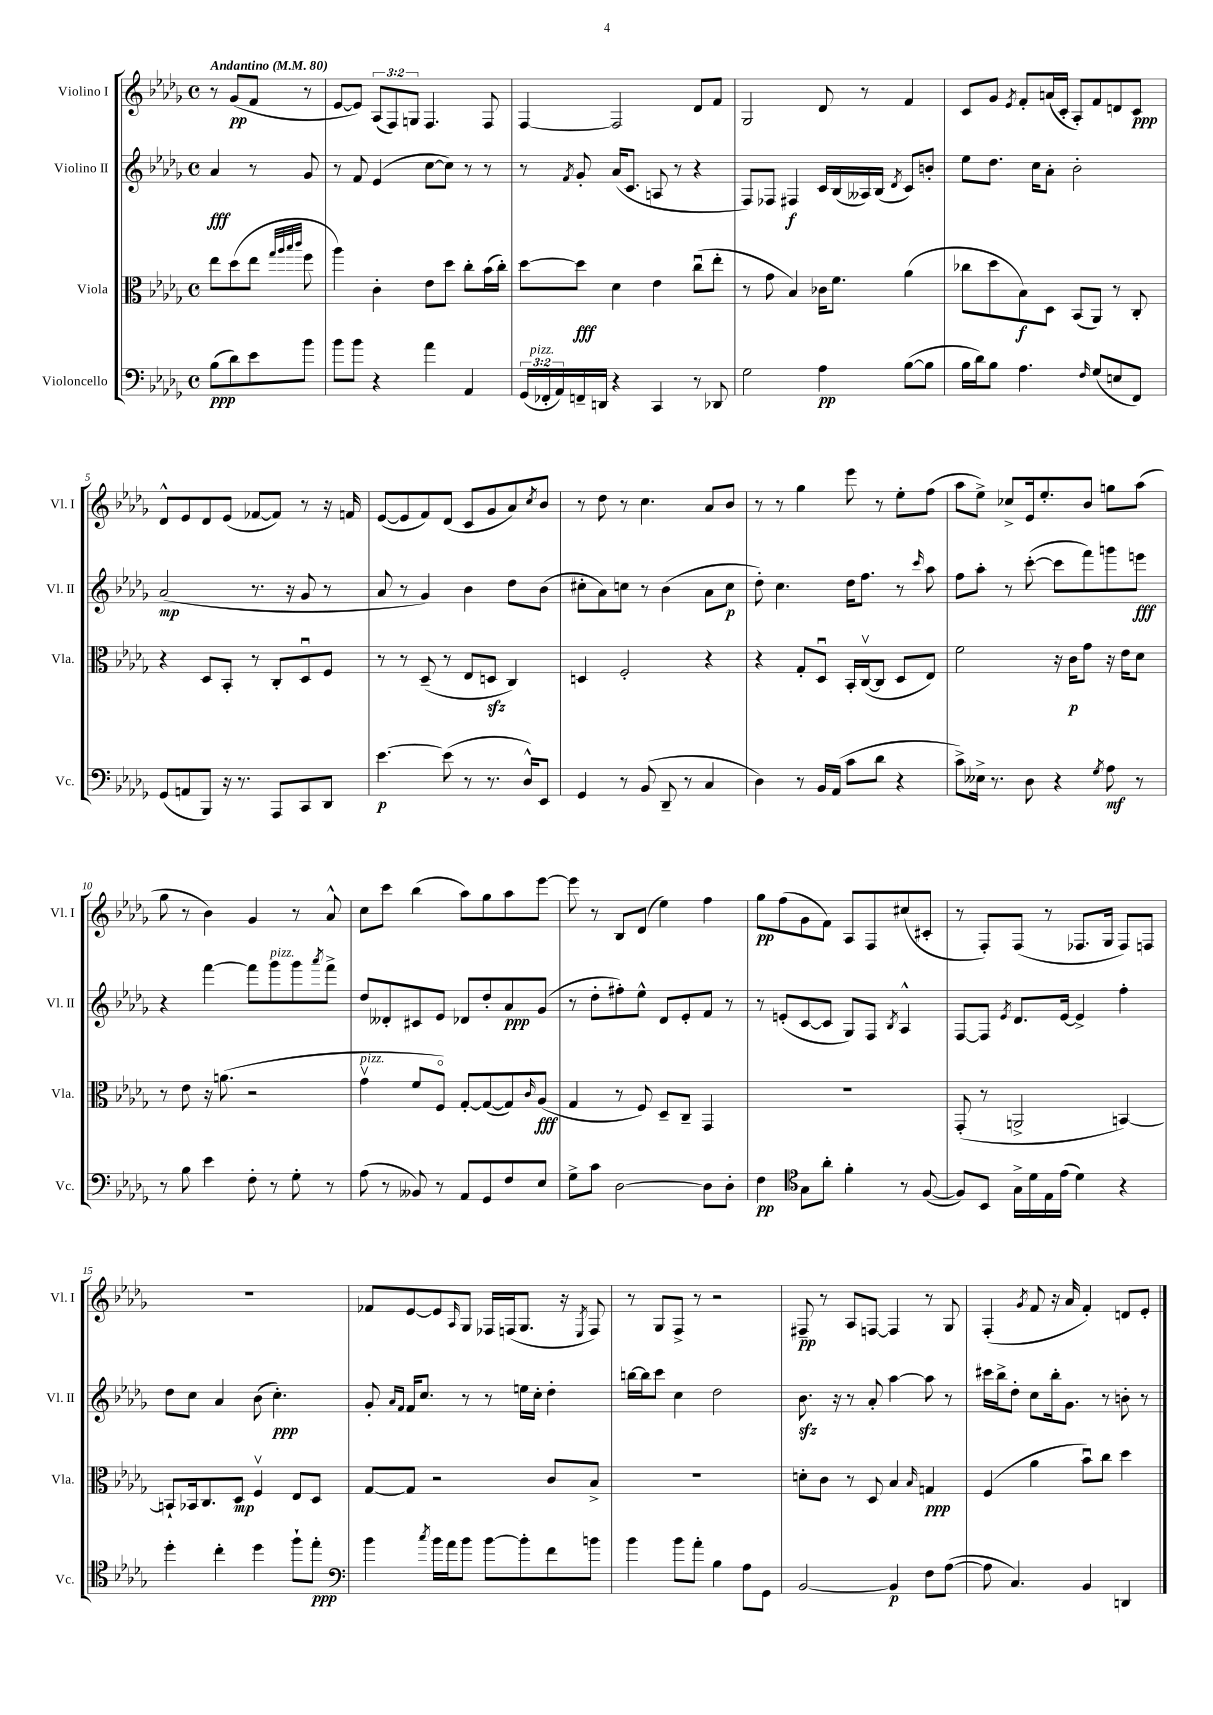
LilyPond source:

<<
\new StaffGroup <<
\new Staff = "s0" \with { instrumentName = "Violino I" shortInstrumentName = "Vl. I" } {
    \clef treble \key des \major \defaultTimeSignature \time 4/4 \override Staff.TupletNumber.text = #tuplet-number::calc-fraction-text \partial 2 \tempo "Andantino" 4 = 80
    r8 ges'8\pp( f'8 r8 |
    ees'8~ ees'8) \tuplet 3/2 { aes8( f8) g8 } f4. f8 |
    f4~ f2 des'8 f'8 |
    ges2 des'8 r8 f'4 |
    c'8 ges'8 \acciaccatura { ees'8 } f'8-. a'16( c'16-. aes8-.) f'8 d'8 c'8\ppp |
    des'8-^ ees'8 des'8 ees'8( fes'8~ fes'8) r8 r16 f'16 |
    ees'8~( ees'8 f'8) des'8( c'8 ges'8 aes'8) \acciaccatura { c''8 } bes'8 |
    r8 des''8 r8 c''4. aes'8 bes'8 |
    r8 r8 ges''4 ees'''8 r8 ees''8-. f''8( |
    aes''8 ees''8->) ces''8-> ees'16 ees''8.-. bes'8 g''8 aes''8( |
    ges''8 r8 bes'4) ges'4 r8 aes'8-^ |
    c''8 c'''8 bes''4( aes''8) ges''8 aes''8 ees'''8~ |
    ees'''8 r8 bes8 des'8( ees''4) f''4 |
    ges''8\pp f''8( ges'8 f'8) aes8 f8 cis''8( cis'8-. |
    r8 f8-.) f8( r8 fes8. ges16 fes8) f8 |
    R1 |
    fes'8 ees'8~ ees'8 \grace { aes16 } ges8 fes16 f16( ges8. r16 \acciaccatura { ees8 } f8) |
    r8 ges8 f8-> r8 r2 |
    fis8--\pp r8 aes8 f8~ f4 r8 ges8 |
    f4-.( \acciaccatura { ges'8 } f'8 r16 aes'16 f'4-.) d'8 ees'8-. \bar "|." |
}
\new Staff = "s1" \with { instrumentName = "Violino II" shortInstrumentName = "Vl. II" } {
    \clef treble \key des \major \defaultTimeSignature \time 4/4 \partial 2
    aes'4\fff r8 ges'8 |
    r8 f'8 ees'4( c''8~ c''8) r8 r8 |
    r8 \acciaccatura { f'8 } ges'8-. aes'16( c'8. a8 r8 r4 |
    f8) fes8 fis4\f c'16 bes16( aeses16) bes16( \acciaccatura { des'8 } c'8) b'8-. |
    ees''8 des''8. c''16 aes'8-. bes'2-. |
    aes'2\mp( r8. r16 ges'8 r8 |
    aes'8 r8 ges'4) bes'4 des''8 bes'8( |
    cis''8-. aes'8) c''8 r8 bes'4( aes'8 c''8\p |
    des''8-.) c''4. des''16 f''8. r8 \grace { c'''16 } aes''8 |
    f''8 aes''8-. r8 c'''8~-.( c'''8 f'''8) g'''8 e'''8\fff |
    r4 f'''4~ f'''8 ges'''8^\markup { \italic "pizz." } ges'''8 \acciaccatura { aes'''8 } f'''8-> |
    des''8 deses'8-. cis'8 ees'8 des'8 des''8-. aes'8\ppp ges'8( |
    r8 des''8-. fis''8-.) ees''8-^ des'8 ees'8-. f'8 r8 |
    r8 e'8-.( c'8~ c'8 ges8) f8 \acciaccatura { bes8 } aes4-^ |
    f8~ f8 \acciaccatura { ees'8 } des'8. ees'16~ ees'4-> f''4-. |
    des''8 c''8 aes'4 bes'8( c''4.-.\ppp) |
    ges'8-. \grace { aes'16 f'16 } f'16 c''8. r8 r8 e''16 c''16-. des''4-. |
    b''16~ b''16 c'''8 c''4 des''2 |
    bes'8.\sfz r16 r8 aes'8-. aes''4~ aes''8 r8 |
    cis'''16 bes''16-> des''8-. c''8 bes''16-. ges'8. r8 b'8-. r8 \bar "|." |
}
\new Staff = "s2" \with { instrumentName = "Viola" shortInstrumentName = "Vla." } {
    \clef alto \key des \major \defaultTimeSignature \time 4/4 \partial 2
    ees''8 des''8( ees''8 \grace { ges''32 aes''32 bes''32 c'''32 } f''8 |
    aes''4) c'4-. ees'8 des''8 c''8-. bes'16( c''16-.) |
    des''8~ des''8\fff des'4 ees'4 c''8\downbow( ees''8-. |
    r8 ges'8 bes4) ces'16 f'8. aes'4( |
    ces''8 des''8 bes8\f) des8 bes,8( aes,8) r8 c8-. |
    r4 des8 bes,8-. r8 c8-. des8\downbow f8 |
    r8 r8 des8--( r8 ees8 d8\sfz c4) |
    d4 f2-. r4 |
    r4 ges8-. des8\downbow bes,16-. c16~\upbow( c8 des8 ees8) |
    f'2 r16 c'16\p ges'8 r16 ees'16 des'8 |
    r8 ees'8 r16 a'8.( r2 |
    ges'4\upbow^\markup { \italic "pizz." } f'8 f8\flageolet) ges8~-. ges8~( ges8) \grace { c'16 } aes8\fff( |
    ges4 r8 f8) des8-- c8-- ges,4 |
    R1 |
    ges,8-.( r8 a,2-> b,4~) |
    b,8-! bes,16 c8. des8\mp f4\upbow ees8 des8 |
    ges8~ ges8 r2 c'8 bes8-> |
    R1 |
    d'8-. c'8 r8 des8 bes4 \grace { bes16 } g4\ppp |
    f4( aes'4 bes'8\downbow) c''8 des''4 \bar "|." |
}
\new Staff = "s3" \with { instrumentName = "Violoncello" shortInstrumentName = "Vc." } {
    \clef bass \key des \major \defaultTimeSignature \time 4/4 \override Staff.TupletNumber.text = #tuplet-number::calc-fraction-text \partial 2
    bes8\ppp( des'8) ees'8 bes'8 |
    bes'8 bes'8 r4 aes'4 aes,4 |
    \tuplet 3/2 { ges,16( fes,16-.^\markup { \italic "pizz." } aes,16) } f,16-- d,16 r4 c,4 r8 des,8 |
    ges2 aes4\pp bes8~( bes8 |
    bes16 des'16) bes8 aes4. \grace { f16 } ges8( e8 f,8) |
    ges,8( a,8 bes,,8) r16 r8. aes,,8 c,8 des,8 |
    ees'4.~\p ees'8( r8 r8. des16-^) ees,8 |
    ges,4 r8 bes,8( des,8-- r8 c4 |
    des4) r8 bes,16 aes,16( c'8 des'8 r4 |
    c'8->) eeses16-> r8. des8 r4 \acciaccatura { ges8 } aes8\mf r8 |
    r8 bes8 ees'4 f8-. r8 ges8-. r8 |
    aes8( r8 beses,8) r8 aes,8 ges,8 f8 ees8 |
    ges8-> c'8 des2~ des8 des8-. |
    f4\pp \clef tenor ges8 aes'8-. f'4-. r8 f8~( |
    f8) bes,8 ges16-> des'16 ees16 ees'16( des'4) r4 |
    des''4-. c''4-. des''4 f''8-! ees''8-.\ppp |
    \clef bass bes'4 \acciaccatura { c''8 } bes'16 aes'16 bes'8 bes'8~ bes'8-. f'8 b'8 |
    bes'4 bes'8 aes'8-. bes4 aes8 ges,8 |
    bes,2~ bes,4\p f8 aes8~( |
    aes8 c4.) bes,4 d,4 \bar "|." |
}
>>
>>
